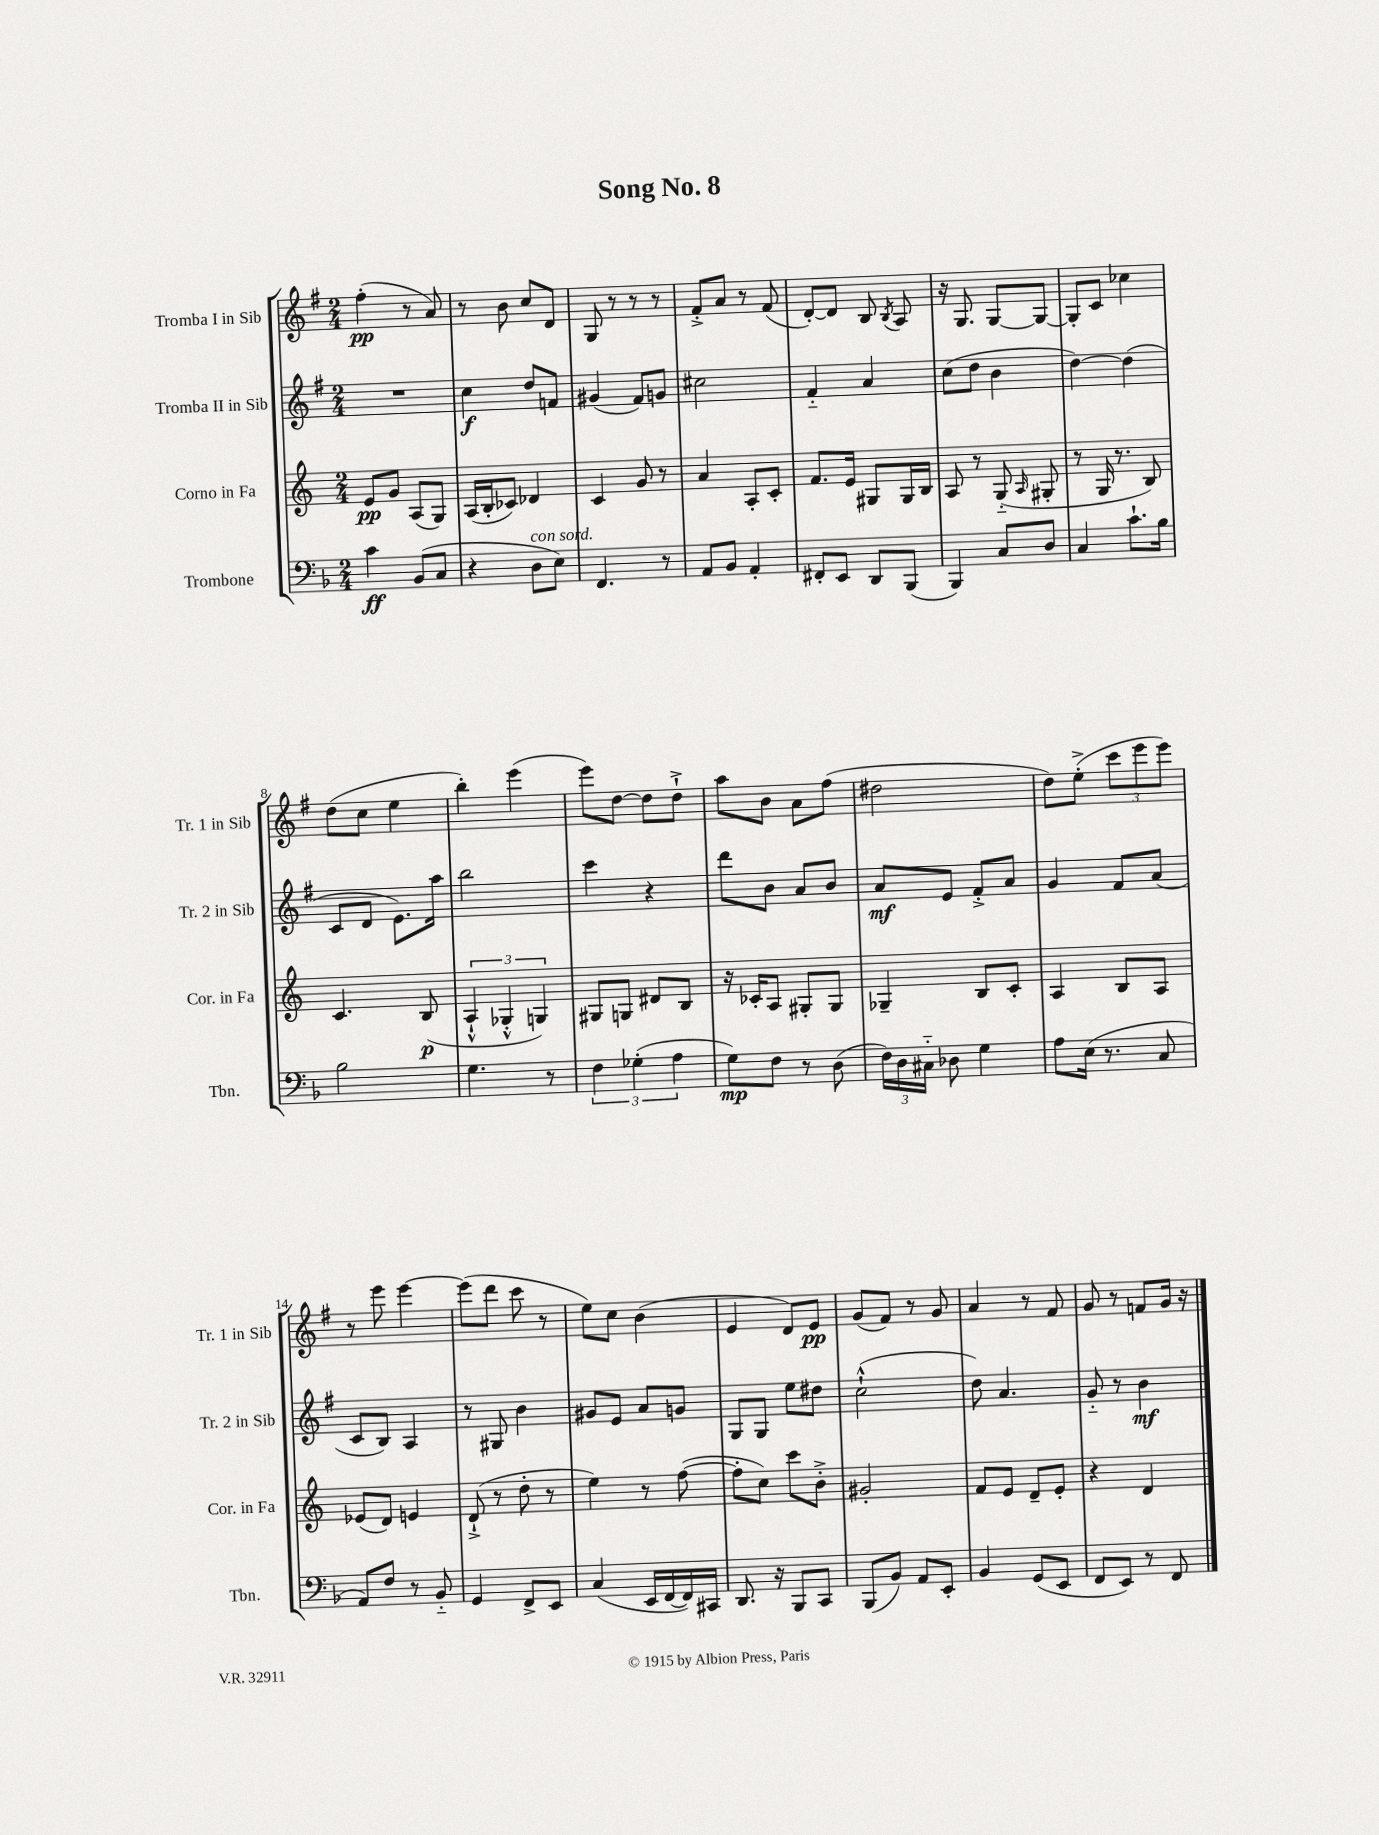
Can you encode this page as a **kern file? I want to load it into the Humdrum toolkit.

**kern	**kern	**kern	**kern
*staff4	*staff3	*staff2	*staff1
*clefF4	*clefG2	*clefG2	*clefG2
*k[b-]	*k[]	*k[f#]	*k[f#]
*M2/4	*M2/4	*M2/4	*M2/4
4c	8e	2r	(4ff#'
.	8g	.	.
(8BB-	(8A	.	8r
8C	8G)	.	8a)
=	=	=	=
4r	(16A	4cc	8r
.	16B'	.	.
.	8c-)	.	8b
8D	4d-	8dd	8cc
8E)	.	8f	8d
=	=	=	=
4.FF	4c	(4g#	8G
.	.	.	8r
.	8g	8f#)	8r
8r	8r	8g	8r
=	=	=	=
8AA	4a	2cc#	8f#'^
8BB-	.	.	8a
4AA'	8A'	.	8r
.	8c'	.	(8f#
=	=	=	=
8FF#'	8.f	4f#'~	[8d')
8EE	.	.	8d]
.	16e	.	.
8DD	8G#	4a	8B
.	.	.	8qB
(8BBB-	16G#	.	8A
.	16B	.	.
=	=	=	=
4BBB-)	8A	(8cc	16r
.	.	.	8.G
.	8r	8dd	.
8C	(8G'~	4b	[8G
.	16qqA	.	.
8D	8G#'	.	8G_
=	=	=	=
4C	8r	[4dd)	8G']
.	16G	.	8c
.	8.r	.	.
8.c`	.	(4dd]	4cc-
.	8B)	.	.
16B-	.	.	.
=	=	=	=
2B-	4.c	8c	(8dd
.	.	8d	8cc
.	.	8.e)	4ee
.	(8B	.	.
.	.	16aa	.
=	=	=	=
4.G	6A`^^	2bb	4bb')
.	6G-'^^	.	.
.	.	.	(4eee
.	6G)	.	.
8r	.	.	.
=	=	=	=
6F	8G#	4ccc	8eee)
.	8G	.	[8dd
(6G-'	.	.	.
.	8d#	4r	8dd]
6A	.	.	.
.	8B	.	8dd`^
=	=	=	=
8G)	16r	8ddd	8aa
.	16c-'	.	.
8F	8A	8b	8b
8r	8G#'	8a	8a
(8D	8G#	8b	(8ff#
=	=	=	=
24F)	4G-~	8a	2dd#
24D	.	.	.
24C#'~	.	.	.
8D-	.	8e	.
4G	8B	8f#'^	.
.	8c'	8a	.
=	=	=	=
8A	4A	4g	8dd)
(16E	.	.	(8ee'^
8.r	.	.	.
.	8B	8f#	12ccc
.	.	.	12eee
8C	8A	(8a	.
.	.	.	12eee)
=	=	=	=
8AA)	(8e-	8c	8r
8F	8d)	8B)	8eee
8r	4e	4A	[4eee
8BB-'~	.	.	.
=	=	=	=
4GG	(8d`^	8r	(8eee]
.	8r	8G#	8ddd
8FF^	8dd'	4b	8ccc
8EE	8r	.	8r
=	=	=	=
(4C	4ee)	8g#	8ee)
.	.	8e	8cc
16EE	8r	8a	(4b
[16FF	.	.	.
16FF])	([8ff	8g	.
16CC#	.	.	.
=	=	=	=
8.DD	8ff']	8G	4e
.	8cc)	8G	.
16r	.	.	.
8BBB-	8ccc	8ee	8d)
8CC	8b'^	8dd#	8e
=	=	=	=
(8BBB-	2g#'	(2cc`^^	(8g
8BB-)	.	.	8f#)
8AA	.	.	8r
8EE'	.	.	8g
=	=	=	=
4BB-	8f	8dd)	4a
.	8e	4.a	.
(8GG	8d~	.	8r
8EE	8e'	.	8f#
=	=	=	=
8FF	4r	8g'~	8g
8EE)	.	8r	8r
8r	4d	4b	8f
8FF	.	.	16g
.	.	.	16r
==	==	==	==
*-	*-	*-	*-
